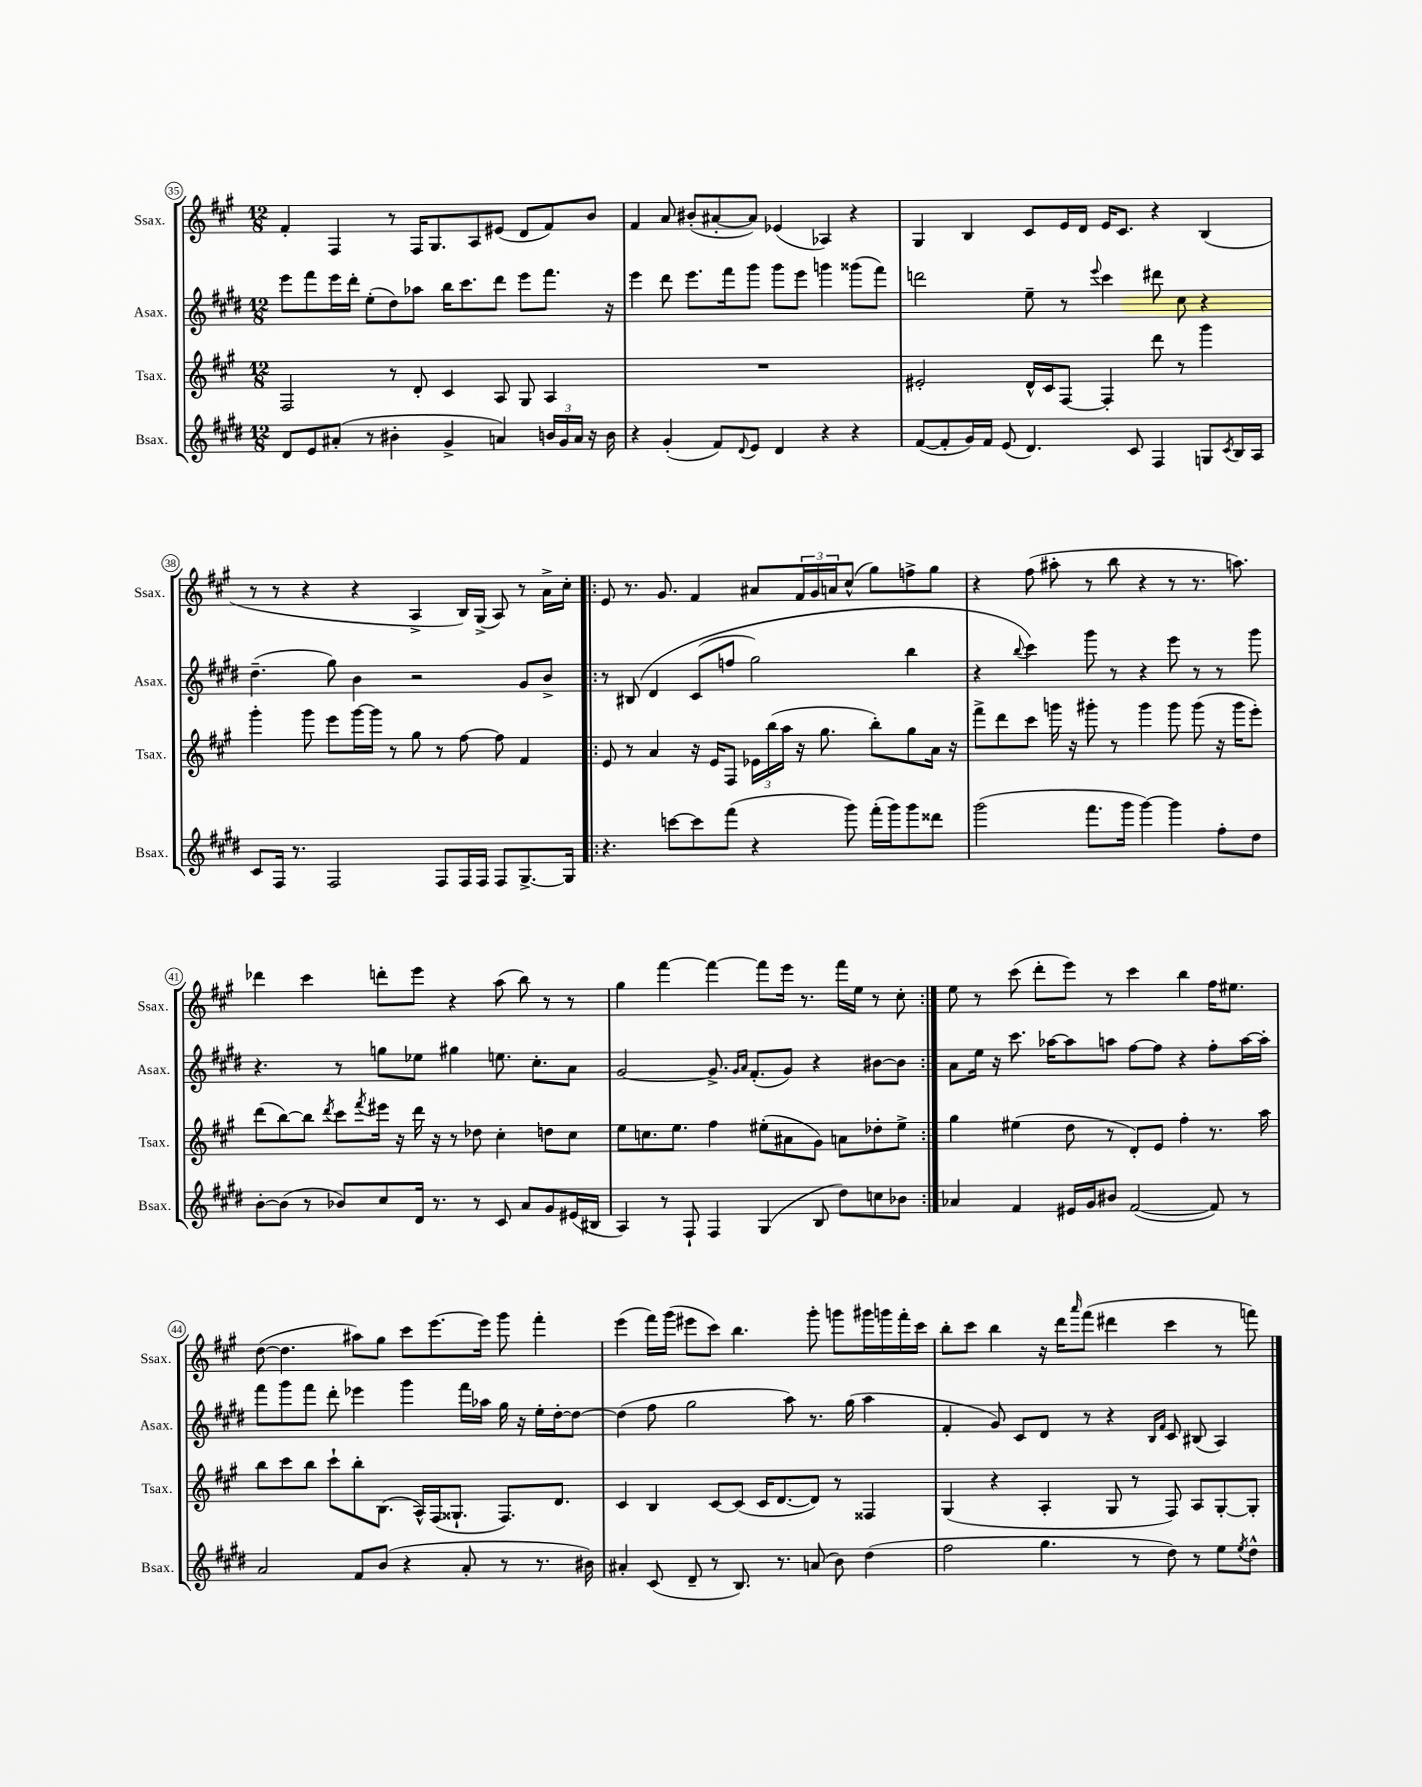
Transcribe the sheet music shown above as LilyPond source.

<<
\new StaffGroup <<
\new Staff = "s0" \with { instrumentName = "Ssax." shortInstrumentName = "Ssax." } {
    \clef treble \key a \major \numericTimeSignature \time 12/8
    fis'4-. fis4 r8 fis16 gis8. a8 eis'8( d'8 fis'8) b'8 |
    fis'4 a'8 bis'8-.( ais'8~-. ais'8) ees'4( aes4) r4 |
    gis4 b4 cis'8 e'16 d'16 e'16 cis'8. r4 b4( |
    r8 r8 r4 r4 a4-> b16) gis16->( a8) r8 a'16-> cis''16-. |
    \repeat volta 2 { e'8 r8. gis'8. fis'4 ais'8 \tuplet 3/2 { fis'16 gis'16 a'16 } cis''8-^( gis''8) f''8-> gis''8 |
    r4 fis''8( ais''8-. r8 b''8 r4 r8 r8. a''8.) |
    des'''4 cis'''4 d'''8-. e'''8 r4 a''8( b''8) r8 r8 |
    gis''4 fis'''4~ fis'''4~ fis'''8 e'''16 r8. fis'''16 e''16 r8 cis''8-. | }
    e''8 r8 cis'''8( d'''8-. e'''8) r8 cis'''4 b''4 fis''16 eis''8. |
    d''8~( d''4. ais''8) gis''8 cis'''8 e'''8.~ e'''16 gis'''8 fis'''4-. |
    e'''4( fis'''16) gis'''16( eis'''8 cis'''8) b''4. gis'''8-. g'''8 gis'''16 g'''16 fis'''16-. cis'''16 |
    b''8-. cis'''8 b''4 r16 d'''16 \grace { a'''16 } fis'''8( dis'''4 cis'''4 r8 f'''8) \bar "|." |
}
\new Staff = "s1" \with { instrumentName = "Asax." shortInstrumentName = "Asax." } {
    \clef treble \key e \major \numericTimeSignature \time 12/8
    e'''8 fis'''8 e'''16 dis'''16-. e''8-.( dis''8) aes''8 b''16 cis'''8. dis'''8 e'''8 fis'''8. r16 |
    e'''4 dis'''8 e'''8. fis'''16 gis'''8 gis'''8 e'''8 g'''4 gisis'''8( fis'''8) |
    d'''2 e''8-- r8 \appoggiatura { e'''8 } cis'''4 dis'''8 cis''8 r4 |
    dis''4.--( gis''8) b'4 r2 gis'8 b'8-> |
    \repeat volta 2 { r8 bis8\( dis'4 cis'8( f''8 gis''2) b''4 |
    r4 \appoggiatura { b''8 } cis'''4\) gis'''8 r8 r4 e'''8 r8 r8 gis'''8 |
    r4. r8 g''8 ees''8 gis''4 e''8. cis''8.-. a'8 |
    gis'2~ gis'8.-> \grace { gis'16 a'16 } fis'8.-.( gis'8) r4 bis'8~ bis'8 | }
    a'8 e''16 r16 cis'''8. aes''16~ aes''8 a''8 fis''8~ fis''8 r4 fis''8-. a''16~ a''16-. |
    fis'''8 gis'''8 fis'''8 dis'''8-. ees'''4 gis'''4 fis'''16 aes''16 gis''16 r16 e''16-. dis''16~-. dis''8~ |
    dis''4( fis''8 gis''2 a''8) r8. gis''16( a''4 |
    fis'4-. gis'8) cis'8 dis'8 r8 r4 \grace { b16 fis'16 } cis'8 bis8( a4) \bar "|." |
}
\new Staff = "s2" \with { instrumentName = "Tsax." shortInstrumentName = "Tsax." } {
    \clef treble \key a \major \numericTimeSignature \time 12/8
    fis2 r8 d'8-. cis'4 a8 gis8 a4 |
    R1. |
    eis'2-. d'16-^ cis'16 fis8~ fis4-. d'''8 r8 gis'''4 |
    gis'''4-. gis'''8 e'''8 gis'''16~ gis'''16 r8 gis''8 r8 fis''8~ fis''8 fis'4 |
    \repeat volta 2 { e'8 r8 a'4 r16 e'16 fis8 \tuplet 3/2 { ees'16 b''16( a''16 } r16 gis''8. b''8-.) gis''8 a'16 r16 |
    fis'''8-> d'''8 cis'''8 g'''16 r16 gis'''8-. r8 gis'''4 gis'''8 gis'''8( r16 gis'''16 e'''8-.) |
    d'''8( b''8~) b''8 \acciaccatura { d'''8 } cis'''8 \acciaccatura { fis'''8 } eis'''16 r16 d'''16 r16 r8 des''8 cis''4-. d''8 cis''8 |
    e''8 c''8. e''8. fis''4 eis''8-.( ais'8 gis'8) a'8 des''8-. eis''8-> | }
    gis''4 eis''4( d''8 r8 d'8-.) e'8 fis''4-. r8. a''16 |
    b''8 cis'''8 b''8 cis'''8-! b''8-. b8.( a16-^) fis16( gisis8.-! fis8.) d'8. |
    cis'4 b4 cis'8~ cis'8( cis'16 d'8.~ d'8) r8 fisis4 |
    gis4( r4 a4-. gis8 r8 fis8) a8 gis8~-. gis8-. \bar "|." |
}
\new Staff = "s3" \with { instrumentName = "Bsax." shortInstrumentName = "Bsax." } {
    \clef treble \key e \major \numericTimeSignature \time 12/8
    dis'8 e'8 ais'8-.( r8 bis'4-. gis'4-> a'4) \tuplet 3/2 { b'16 gis'16 a'16 } r16 b'16 |
    r4 gis'4-.( fis'8) \appoggiatura { dis'8 } e'8 dis'4 r4 r4 |
    fis'8~( fis'8-. gis'16) fis'16 e'8( dis'4.) cis'8 fis4 g8 \acciaccatura { cis'8 } b16 a16 |
    cis'8 fis16 r8. fis2 fis8 fis16 fis16 fis8 gis8.~-> gis16 |
    \repeat volta 2 { r4. c'''8~ c'''8 fis'''8( r4 gis'''8) fis'''16-.( gis'''16) gis'''8 disis'''8 |
    gis'''2( fis'''8. gis'''16 gis'''4~) gis'''4 fis''8-. dis''8 |
    b'8~-. b'8( r8 bes'8) cis''8 dis'16 r8. r8 cis'8 a'8 gis'8 eis'16( bis16 |
    a4) r8 fis8-! fis4 gis4( b8 dis''8) c''8 bes'8 | }
    aes'4 fis'4 eis'16 gis'16 bis'8 fis'2~( fis'8) r8 |
    a'2 fis'8 b'8( r4 a'8-. r8 r8. bis'16) |
    ais'4-. cis'8( dis'8-- r8 b8.) r8. a'8( b'8) dis''4( |
    fis''2 gis''4. r8 dis''8) r8 e''8 \acciaccatura { e''8 } dis''8-^ \bar "|." |
}
>>
>>
\layout { \context { \Score currentBarNumber = #35 \override BarNumber.stencil = #(make-stencil-circler 0.1 0.3 ly:text-interface::print) } }
